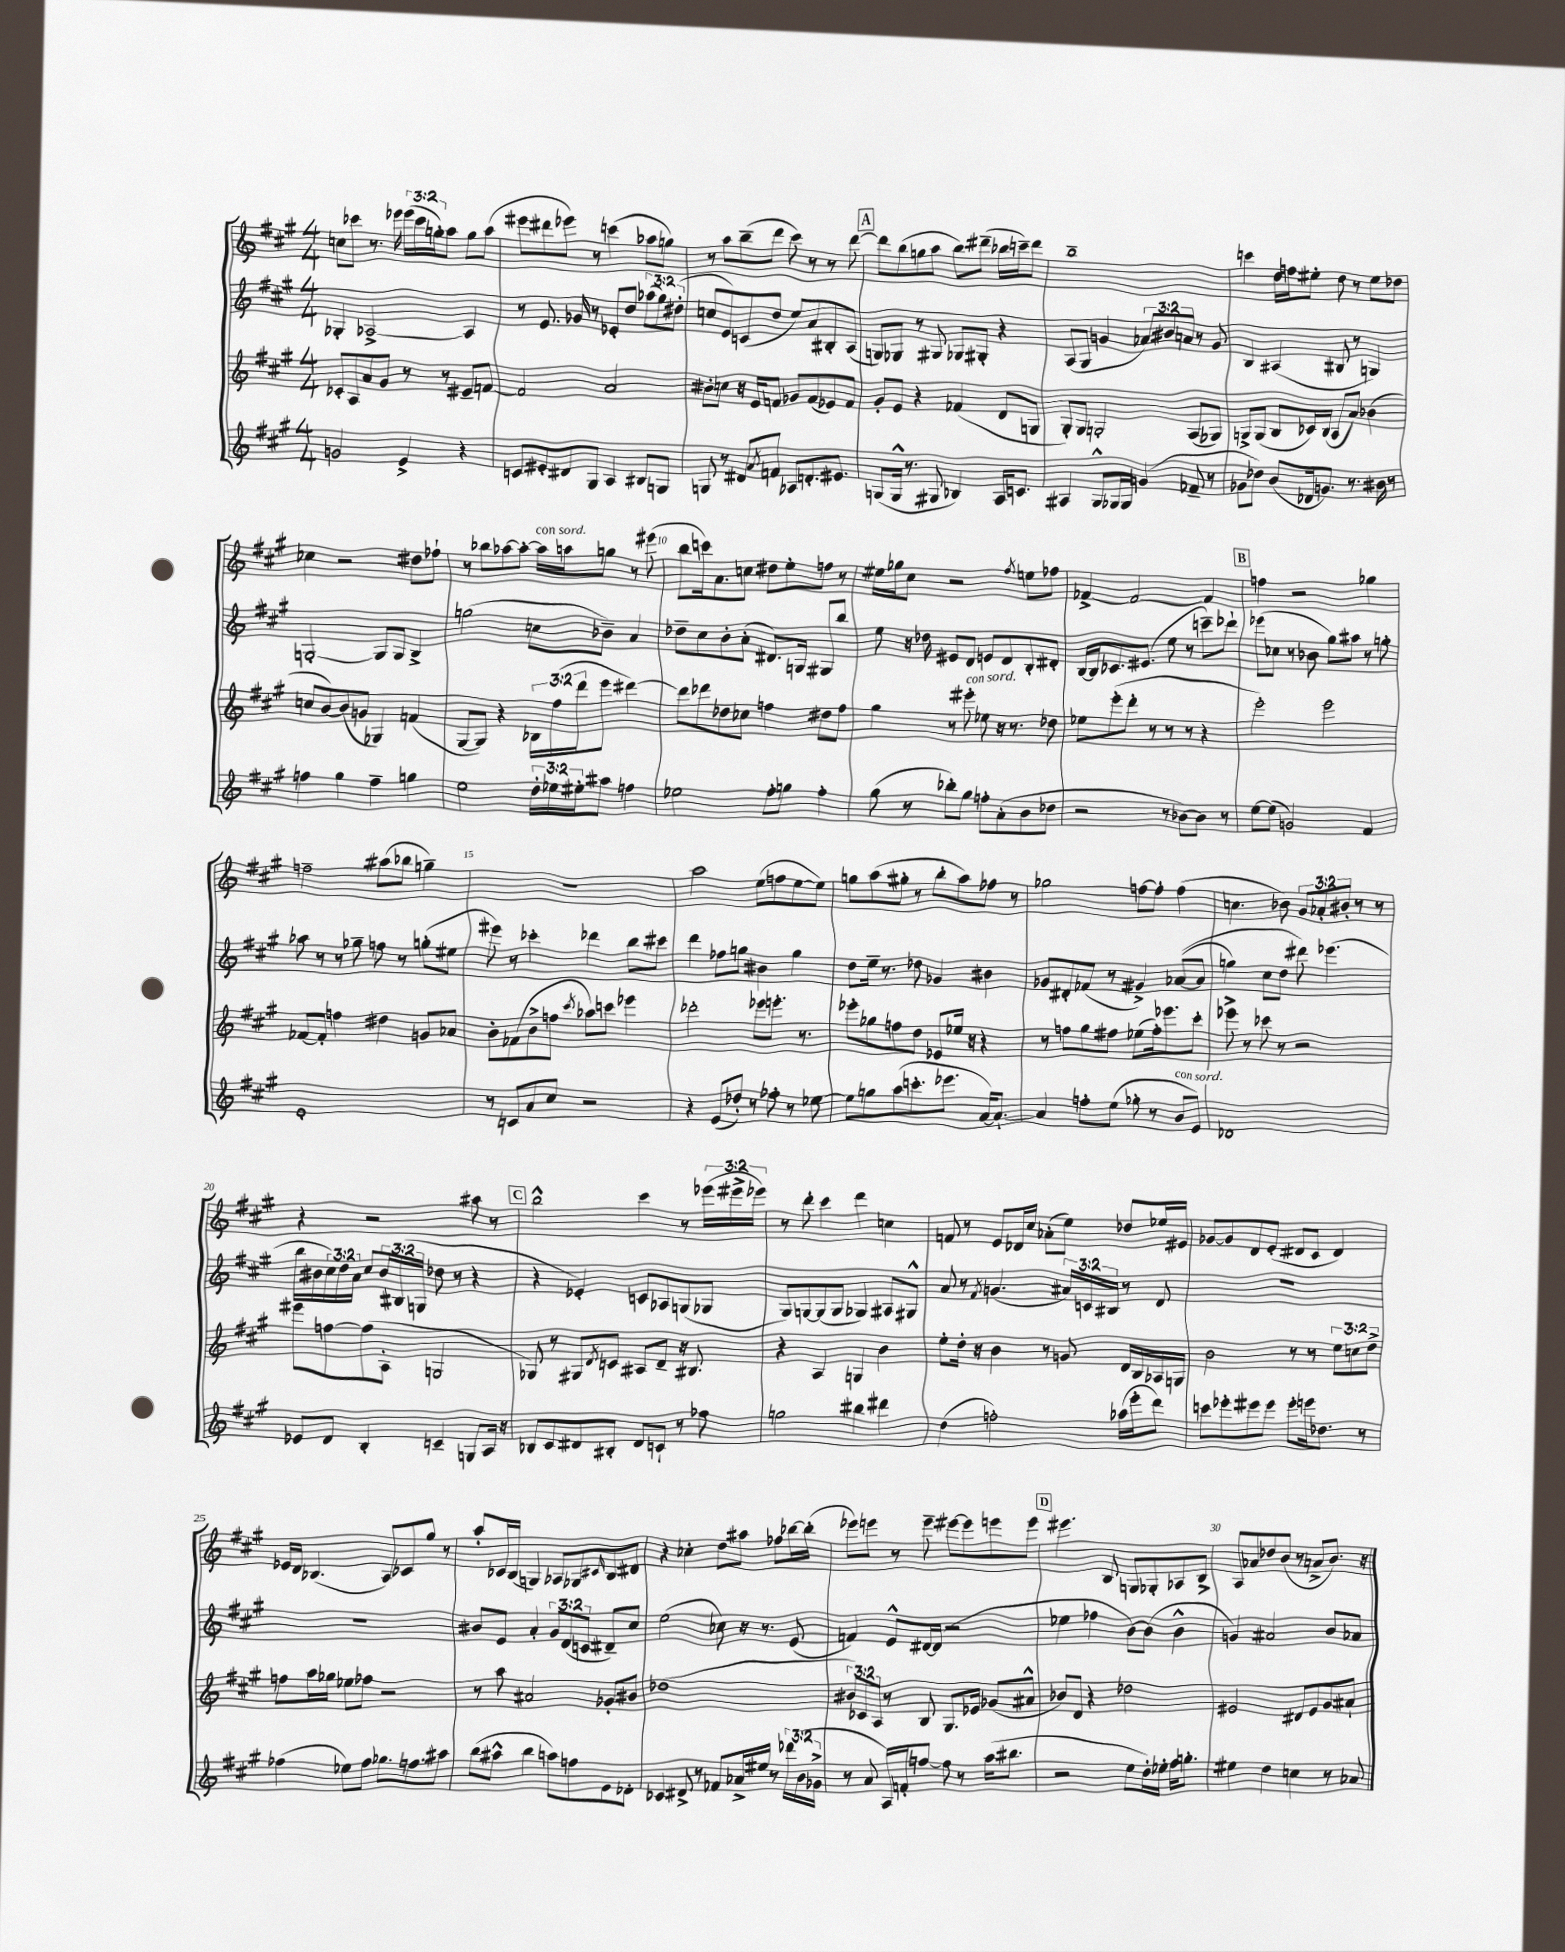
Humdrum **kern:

**kern	**kern	**kern	**kern
*part4	*part3	*part2	*part1
*staff4	*staff3	*staff2	*staff1
*clefG2	*clefG2	*clefG2	*clefG2
*k[f#c#g#]	*k[f#c#g#]	*k[f#c#g#]	*k[f#c#g#]
*M4/4	*M4/4	*M4/4	*M4/4
=2	=2	=2	=2
2gn/	8c-X'/L	4G-X'/	8ccn\L
.	8A/	.	8ccc-X\J
.	8a/	[2A-X^/	8.r
.	8g#/J	.	.
.	.	.	16eee-X\
4e^/	8r	.	(24eee-\LL
.	.	.	24ccc-\
.	.	.	24ggn'\J)
.	8r	.	8aa\J
4r	8e#X~/L	4A-/]	8gg\L
.	[8fn/J	.	(8aa\J
=3	=3	=3	=3
8cn/L	2f/]	8r	8eee#X\L
8e#X'/	.	8.e/	8ddd#X\
8d#X/	.	.	8eee-X\J)
.	.	16g-X/	.
8G#/J	.	8r	8r
4A/	2a/	8e-X'/L	(4cccn\
.	.	8dd/J	.
8B#X/L	.	(12aa-X\L	8aa-X\L
.	.	12gg#\)	.
8Gn/J	.	.	8ggn\J)
.	.	(12dd#X'\J	.
=4	=4	=4	=4
8Gn/	8b#X'\L	8ccn/L	8r
8r	8ccn\J	8e/)	8aa\L
8d#X/L	16r	(8cn/	(8bb~\
.	16e/KL	.	.
8qa/	.	.	.
8fn/J	8fn/J	8dd/J	8ddd\J
8A-X/L	8g-X/L	8ee/L)	8ccc#\)
8.dn'/	(8f/	8a/	8r
.	8e-X/)	8B#X'/	8r
8.e#X/J	.	.	.
.	8f/J	(8A/J	[8ddd\
!!LO:REH:place=s1:t=A
=5	=5	=5	=5
(8Gn/L	8g#'/L	8Gn/L)	8ddd\L]
16G^^/Jk	8e/J	8G-X/J	(8bb\
8.r	.	.	.
.	4r	8r	8ggn\
8G#X/	.	8G#X/	8aa\J
4B-X/)	(4f-X/	8G-X/L	8bb\L)
.	.	8G#X'/J	(8ddd#X~\J
16A/KL	8d/L	4r	16bb-X\LL
8.cn/J	.	.	16cccn~\J)
.	8Gn/J	.	8ddd#\J
=6	=6	=6	=6
4A#X/	8G#'/L)	(8A/L	1bb~
.	8G#/J	8G#/J	.
8G#^^/L	2Gn'/	4gn/	.
16G-X/L	.	.	.
16G-/JJ	.	.	.
(4gn/	.	12a-X/L)	.
.	.	12b#X/	.
.	.	12an/J	.
8f-X~/	(8A/L	8r	.
8r	8G-X/J)	8g/	.
=7	=7	=7	=7
8g-X\L	8Gn^/L	4B/	4cccn\
8dd-X\J)	(8G/J	.	.
(8b/L	8B/L	(4A#X/	16dd\LL
.	.	.	16ffn\J
16d-X/k	16c-X/L)	.	8ee#X'\J
8.gn/J)	(16B/JJ	.	.
.	8A/L	8B#X/	8dd\
8.r	8a/J)	8r	8r
.	(4b-X\	4Gn/)	8ee#\L
16b#X\	.	.	.
8r	.	.	8dd-X\J
!!LO:LB:g=z
=8	=8	=8	=8
4ffn\	8ccn/L	[2Gn'/	4cc-X\
.	[8b/)	.	.
4gg#\	(8b/]	.	2r
.	8gn/J	.	.
4ff~\	4G-X/)	8G/L]	.
.	.	8G/J	.
4ggn\	(4fn/	4B^/	8dd#X\L
.	.	.	8ff-X`\J
=9	=9	=9	=9
2ee\	[8G#/L	(2ggn\	8r
.	8G#/J])	.	8bb-X\L
.	4r	.	[8aa-X\
.	.	.	8aa-'\J_
!	!	!	!LO:TX:a:i:t=con sord.
24dd'\LL	24B-X\LL	8ccn\L	16aa-\LL]
24ee-X\	(24ff#\	.	.
.	.	.	16aan\J
24ee#X'\J	24ddd\J	.	.
8aa#X\J	8eee\J	8b-X~\J)	8ggn\J
4ffn\	[4ddd#X\)	4a/	8r
.	.	.	(8eee#X\
=10	=10	=10	=10
2ee-X\	8ddd#\L]	8dd-X~\L	8bb\L
.	8ddd-X\	8cc#\	16cccn\k)
.	.	.	8.a\
.	8dd-X\	8b'\	.
.	8cc-X\J	(8a'\J	8ccn\J
8ff#'\L	4ffn\	8.d#X/L)	8dd#X\L
8ggn\J	.	.	8ee'\
.	.	16Gn/Jk	.
4ff#'\	8dd#X\L	8G#X/L	8ffn\J
.	8ff\J	8bb/J	8r
=11	=11	=11	=11
(8gg#\	4gg#\	8ee\	16ee#X\LL
.	.	.	16gg-X\J
8r	.	16r	8cc#\J
.	.	16dd-X\	.
8bb-X'\L)	8r	8e#X/L	2r
!	!LO:TX:a:i:t=con sord.	!	!
8gg#\J	8eee#X'\	8d/J	.
8ffn'\L	8ee-X\	8en/L	.
(8a'\	16r	8d/	.
.	8.r	.	.
.	.	.	8qff#/
8b\	.	8B'/	8een\L
8dd-X\J	8dd-X\	8d#X'/J	8ff-X\J
=12	=12	=12	=12
2r	8ee-X\L	[16B/LL	[4f-X^/
.	.	16B/J]	.
.	(8eee'\	8.c-X/	.
.	8ddd'\J	.	2f-/_
.	.	(8.e#X/J	.
.	8r	.	.
8r	8r	8ee\	.
[8b-X\L)	8r	8r	.
8b-\J]	4r	8cccn~\L)	4f-/]
8r	.	8ddd-X`\J	.
!!LO:REH:place=s1:t=B
=13	=13	=13	=13
[8ee\L	2eee'\)	(8eee-X\L	4ffn\
(8ee\J]	.	8cc-X\J	.
2gn/)	.	8r	2r
.	.	8b-X\	.
.	2eee\	8gg#\L)	.
.	.	8aa#X\J	.
4f#/	.	8r	4gg-X\
.	.	8ggn'\	.
!!LO:LB:g=z
=14	=14	=14	=14
1e'	[8f-X/L	8aa-X\	2ffn~\
.	8f-'/J]	8r	.
.	4ffn\	8r	.
.	.	8gg-X~\	.
.	4dd#X\	8ffn\	(8aa#X\L
.	.	8r	8bb-X\J
.	8gn/L	(8ggn'\L	4ggn~\)
.	8a-X/J	8ee#X\J	.
=15	=15	=15	=15
8r	8b'\L	8eee#X\)	1r
8cn/L	(8f-X\	8r	.
8a/	8b^\	4ccc-X'\	.
8cc#/J	8ffn\J	.	.
.	8qccc#/	.	.
2r	8aa-X\L)	4ddd-X\	.
.	8cccn\J	.	.
.	4eee-X\	8bb\L	.
.	.	8ccc#X\J	.
=16	=16	=16	=16
4r	2ddd-X'\	4ddd\	2aa\
(8e/L	.	8ff-X\L	.
8dd-X'/J)	.	8ggn\J	.
8r	8eee-X\L	4b#X\	(8ee\L
8ff-X'\	8.eeen'\J	.	8ffn\
8r	.	4gg\	[8ee\
.	8.r	.	.
[8ee-X\	.	.	8ee\J])
=17	=17	=17	=17
8ee-\L]	8eee-X'\L	8dd\L	8ggn\L
8ggn\	8gg-X\	16ee~\Jk	(8aa\
.	.	8.r	.
(8aa\	8ffn\	.	8gg#X'\J
8.cccn'\	8dd\J	8dd-X\	8r
.	8e-X/L	4g-X/	8bb'\L
8.eee-X\J	.	.	.
.	16ee-X/Jk	.	8aa\)
.	16r	.	.
[16a/KL)	4r	4b#X\	8ff-X\J
8.a`/J_	.	.	.
.	.	.	8r
=18	=18	=18	=18
4a/]	8r	8g-X/L	2gg-X\
.	8ffn\L	8d#X'/	.
8ffn'\L	8gg#\	(8f-X/J	.
(8ee\J	8ff#X\J	8r	.
8gg-X'\	(8ee-X\L	4g#X^/)	[8ffn\L
8r	16ff#'\k)	.	8ff'\J]
.	8.eee-X\	.	.
!LO:TX:a:i:t=con sord.	!	!	!
8b/L	.	(([8a-X/L	(4ff\
8e/J)	8ccc#'\J	8a-/J]	.
=19	=19	=19	=19
1d-X	8eee-X^\	4ggn\)	4.ccn\
.	8r	.	.
.	8ccc-X\	8cc#\L	.
.	8r	8dd\J	8b-X\)
.	2r	8ddd#X\)	12g#/L
.	.	.	12a-X'/
.	.	(4.eee-X\	.
.	.	.	12b#X'/J
.	.	.	8r
.	.	.	8r
!!LO:LB:g=z
=20	=20	=20	=20
8e-X/L	8eee#X\L	16bb\LL	4r
.	.	16b#X\	.
8d/J	[8ffn\	24cc#\)	.
.	.	24dd\	.
.	.	24a\JJ	.
4B'/	(8ff\]	8cc#/L	2r
.	8A'\J	24b#/L	.
.	.	(24B#X/	.
.	.	24Gn/JJ	.
4cn~/	2Gn/	8dd-X\	.
.	.	8r	.
8Gn/L	.	4r	8aa#X\
16A/Jk	.	.	8r
16r	.	.	.
!!LO:REH:place=s1:t=C
=21	=21	=21	=21
8B-X/L	8G-X/)	4r	2bb^^\
8c#/	8r	.	.
8d#X/	8G#X/L	4e-X'/)	.
.	8qd/	.	.
8B#X'/J	8cn/J	.	.
8d#/L	8A#X/L	8cn/L	4ccc#\
8cn`/J	8d~/J	8A-X/	.
8r	16r	(8Gn/	8r
.	8.B#X/	.	.
8ff-X\	.	8G-X/J	(24eee-X\LL
.	.	.	24eee#X^\
.	.	.	24eee-X\JJ)
=22	=22	=22	=22
2ggn\	4r	8G#/L)	8r
.	.	[8Gn/	8ddd'\
.	4A/	(8G/]	4ccc#\
.	.	8G/J	.
4bb#X\	4Gn/	4G-X/)	4ddd\
4ddd#X\	4b\	8A#X/L	4ccn\
.	.	8G#X^^/J	.
=23	=23	=23	=23
(4dd\	8ee'\L	8a/	8fn/
.	16dd'\Jk	8r	8r
.	16r	.	.
.	.	8qf#/	.
2ffn'\)	4b\	(4.gn/	8e/L
.	.	.	16d-X/L
.	.	.	16cc#/JJ
.	8r	.	(8a-X'\L
.	8gn/	24a#X/LL)	8ee\J)
.	.	24cn/	.
.	.	24B#X/JJ	.
(16aa-X\LL	16d/LL	8r	8dd-X/L
16eee'\J	16B/	.	.
8ddd\J)	16A-X/	8d/	16ee-X/L
.	16Gn/JJ	.	16e#X/JJ
=24	=24	=24	=24
8cccn\L	2b\	1r	[8g-X/L
8eee-X'\	.	.	8g-/]
8eee#X\	.	.	8d/
8eee#\J	.	.	(8e'/J
8eee#'\L	8r	.	8d#X/L
16eeen\k	8r	.	8c#/J
8.dd-X\J	.	.	.
.	12ee\L	.	4d#/)
.	12ccn\	.	.
8r	.	.	.
.	12dd^\J	.	.
!!LO:LB:g=z
=25	=25	=25	=25
(4ff-X\	8ffn\L	1r	16e-X/LL
.	.	.	16d/JJ
.	16aa\L	.	(4.B-X/
.	16gg-X\JJ	.	.
8ee-X\L)	8ee-X\L	.	.
8ff-\J	8ff-X\J	.	.
8.gg-X\L	2r	.	8A/L)
.	.	.	8c-X/
8.ffn\	.	.	.
.	.	.	8gg#/J
8aa#X\J	.	.	8r
=26	=26	=26	=26
(8bb\L	8r	8b#X/L	8aa'/L
8aa#X^^\J	8aa\	8e/J	16c-X/L
.	.	.	(16B/JJ
4bb\	2a#X/	4a'/	4Gn/)
8aan\L)	.	12g#/L	8A-X/L
.	.	(12d/	.
8ffn\	.	.	8G-X/
.	.	12cn/J	.
.	.	.	16qqc#X/
8e\	8g-X'/L	8d#X~/L)	8B/
8d-X'\J	8b#X/J	8cc#/J	8d#X/J
=27	=27	=27	=27
4c-X/	(1dd-X	(2ee\	4r
8d#X^/	.	.	4cc-X'\
8r	.	.	.
8f-X/L	.	8cc-X\)	8dd\L
16a-X^/L	.	16r	8aa#X\J
16ee#X/JJ	.	8.r	.
8r	.	.	8ff-X\L
24ddd-X\LL	.	(8e/	[16bb-X\L
(24b\	.	.	.
.	.	.	(16bb-'\JJ]
24g-X^\JJ	.	.	.
=28	=28	=28	=28
8r	12b#X/L)	4fn/)	8eee-X\L)
.	12c-X/	.	.
8a/	.	.	8eeen\J
.	12A/J	.	.
16A/LL)	8r	8e^^/L	8r
16fn'/J	.	.	.
[8ffn/J	8B/	[16d#X/L	8eee~\
.	.	(16d#/JJ]	.
8ff\]	8.G#/L	2r	[8eee#X\L
8r	.	.	8eee#\]
.	16e-X/Jk	.	.
(16aa\KL	(8g-X/L	.	8eeen\
8.bb#X\J	.	.	.
.	8a#X^^/J	.	8eee\J
!!LO:REH:place=s1:t=D
=29	=29	=29	=29
2r	8b-X/L)	4ee-X\	4.eee#X\
.	8d/J	.	.
.	4r	4ff-X\	.
.	.	.	8B/
8ee\L	2dd-X\	[8b\L)	8Gn/L
16dd'\L)	.	(8b\J]	8G-X'/
16ee-X'\JJ	.	.	.
16ff#\KL	.	4b^^\	8A-X/
8.ggn'\J	.	.	.
.	.	.	8B^/J
=30	=30	=30	=30
4ee#X\	2e#X/	4gn/)	8A/L
.	.	.	8a-X/
4dd\	.	2a#X/	8dd-X/
.	.	.	(8b/J
4ccn\	8d#X/L	.	8r
.	8e#/	.	8an^/L
8r	8g#/	8b/L	8.b/J)
8a-X/	8a#X`/J	8a-X/J	.
.	.	.	16r
==	==	==	==
*-	*-	*-	*-
